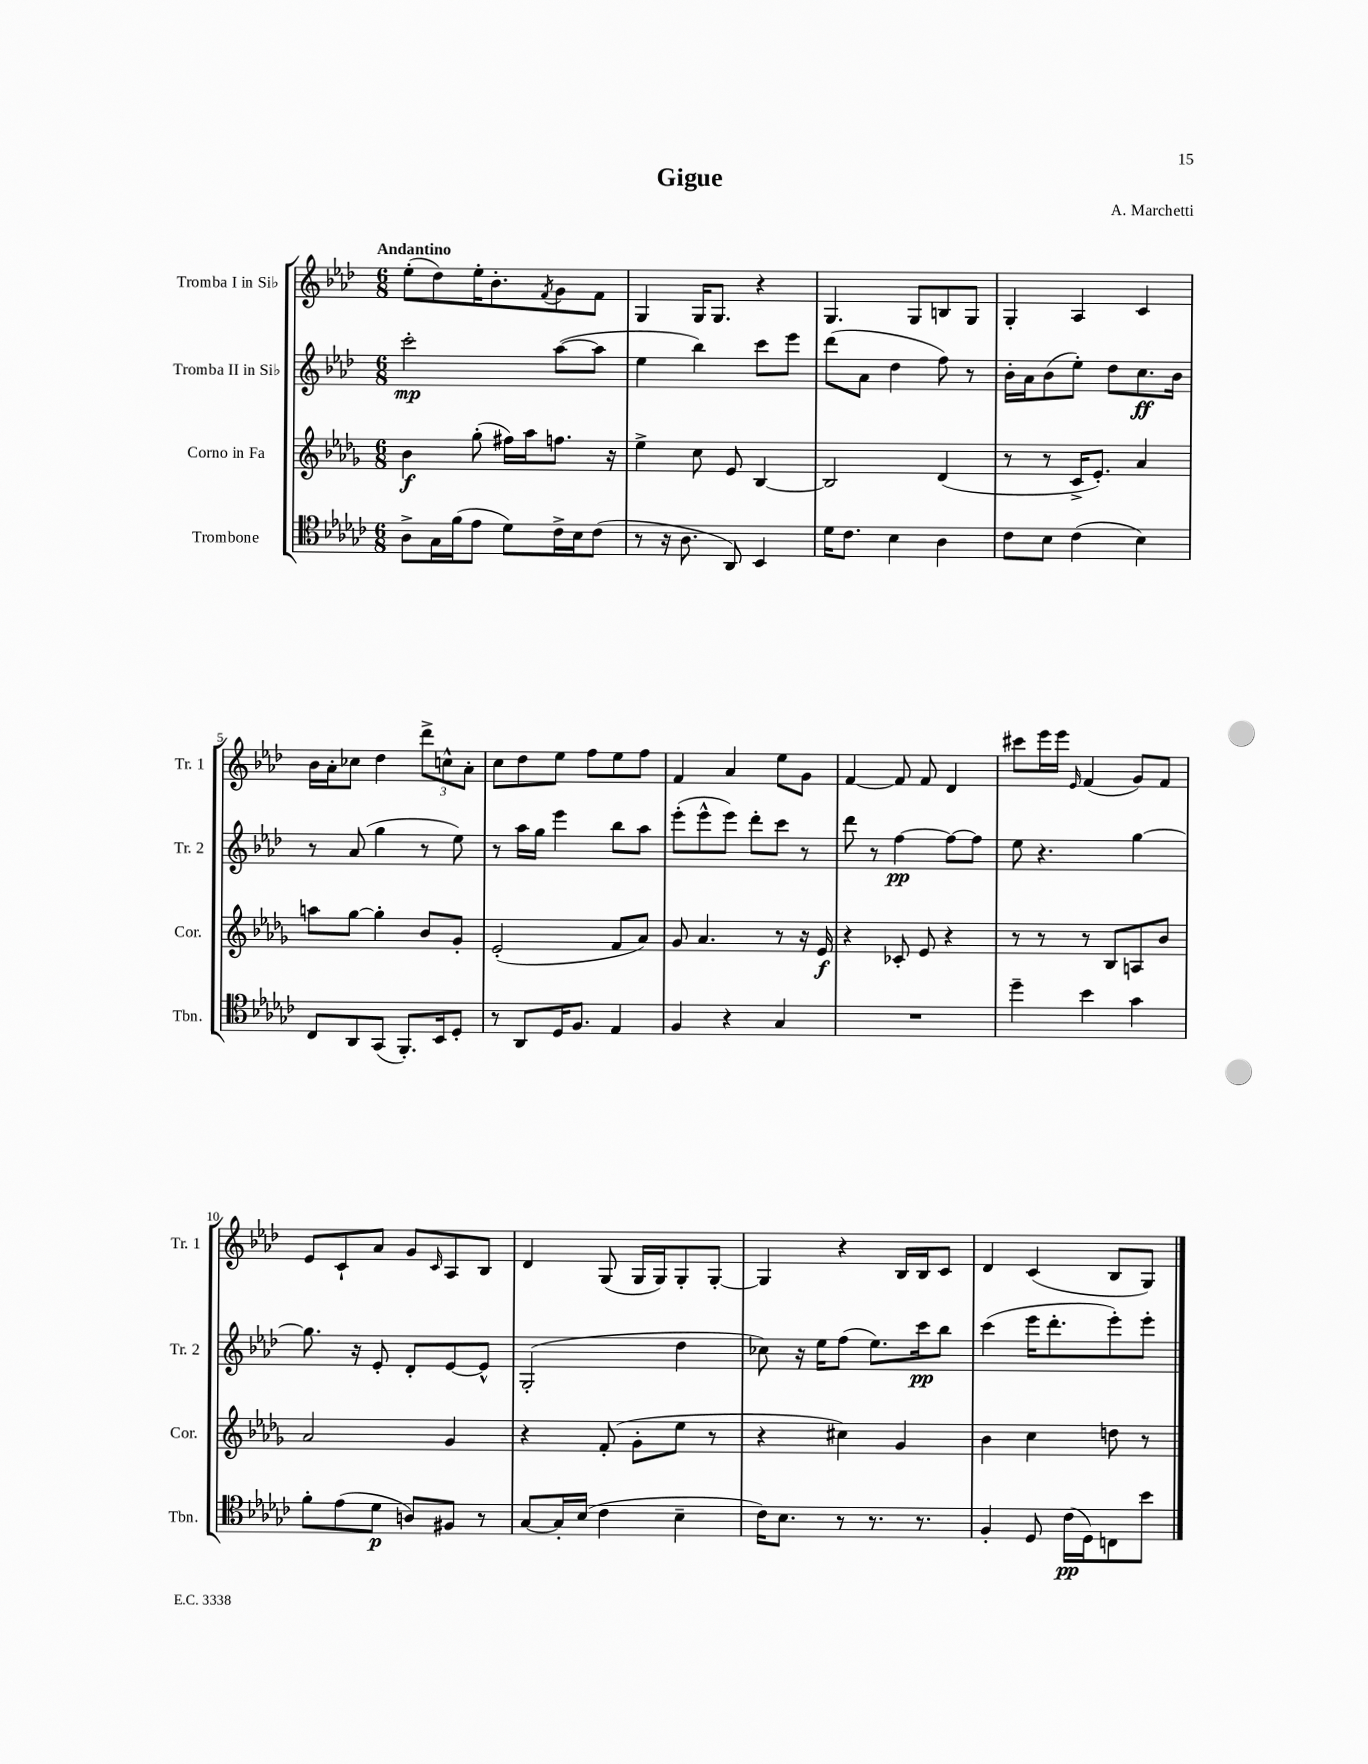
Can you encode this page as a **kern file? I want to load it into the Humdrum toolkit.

**kern	**kern	**kern	**kern
*staff4	*staff3	*staff2	*staff1
*clefC4	*clefG2	*clefG2	*clefG2
*k[b-e-a-d-g-c-]	*k[b-e-a-d-g-]	*k[b-e-a-d-]	*k[b-e-a-d-]
*M6/8	*M6/8	*M6/8	*M6/8
8A-^	4b-	2ccc'	(8ee-'
16G-	.	.	8dd-)
(16f	.	.	.
8e-	(8gg-'	.	16ee-'
.	.	.	8.b-'
8d-)	16ff#)	.	.
.	16aa-	.	.
.	.	.	8qf
16c-^	8.ff	([8aa-	8g
16B-	.	.	.
(8c-	.	8aa-]	8f
.	16r	.	.
=	=	=	=
8r	4ee-^	4ee-	4G
16r	.	.	.
8.A-	.	.	.
.	8cc	4bb-)	16G
.	.	.	8.G
8AA-)	8e-	.	.
4BB-	[4B-	8ccc	4r
.	.	8eee-	.
=	=	=	=
16d-	2B-]	(8ddd-	4.G
8.c-	.	.	.
.	.	8a-	.
4B-	.	4dd-	.
.	.	.	8G
4A-	(4d-	8ff)	8B
.	.	8r	8G
=	=	=	=
8c-	8r	16b-'	4G'
.	.	16a-	.
8B-	8r	(8b-	.
(4c-	16c^	8ee-')	4A-
.	8.e-')	.	.
.	.	8dd-	.
4B-)	4a-	8.cc	4c
.	.	16b-	.
=	=	=	=
8C-	8aa	8r	16b-
.	.	.	16a-'
8AA-	[8gg-	(8a-	8cc-
(8GG-	4gg-']	4gg	4dd-
8.FF')	.	.	.
.	8b-	8r	12ddd-^
16BB-	.	.	.
.	.	.	12cc^^
8D-'	8g-'	8ee-)	.
.	.	.	12a-'
=	=	=	=
8r	(2e-'	8r	8cc
8AA-	.	16aa-	8dd-
.	.	16gg	.
16D-	.	4eee-	8ee-
8.F	.	.	.
.	.	.	8ff
4E-	8f	8bb-	8ee-
.	8a-)	8aa-	8ff
=	=	=	=
4F	8g-	(8eee-'	4f
.	4.a-	8eee-^^	.
4r	.	8eee-)	4a-
.	.	8ddd-'	.
4G-	8r	8ccc	8ee-
.	16r	8r	8g
.	16e-	.	.
=	=	=	=
2.r	4r	8ddd-	[4f
.	.	8r	.
.	8c-'	[4ff	8f]
.	8e-	.	8f
.	4r	8ff_	4d-
.	.	8ff]	.
=	=	=	=
4dd-~	8r	8ee-	8ccc#
.	8r	4.r	16eee-
.	.	.	16eee-
.	.	.	16qqe-
4b-	8r	.	(4f
.	8B-	.	.
4g-	8A	[4gg	8g)
.	8b-	.	8f
=	=	=	=
8f'	2a-	8.gg]	8e-
(8e-	.	.	8c`
.	.	16r	.
8d-	.	8e-'	8a-
8A)	.	8d-'	8g
.	.	.	16qqc
8F#	4g-	[8e-	8A-
8r	.	8e-^^]	8B-
=	=	=	=
[8G-	4r	(2G'	4d-
16G-']	.	.	.
(16B-	.	.	.
4c-	(8f'	.	(8G
.	8g-'	.	16G
.	.	.	16G)
4B-~	8ee-	4dd-	8G'
.	8r	.	[8G'
=	=	=	=
16c-)	4r	8cc-)	4G]
8.B-	.	.	.
.	.	16r	.
.	.	16ee-	.
8r	4cc#)	(8ff	4r
8.r	.	8.ee-)	.
.	4g-	.	16B-
8.r	.	16ccc	16B-
.	.	8bb-	8c
=	=	=	=
4F'	4b-	(4ccc	4d-
8D-	4cc	16eee-	(4c
.	.	8.ddd-'	.
(16c-	.	.	.
16D-)	.	.	.
8C	8dd	8eee-')	8B-
8b-	8r	8eee-'	8G)
==	==	==	==
*-	*-	*-	*-
